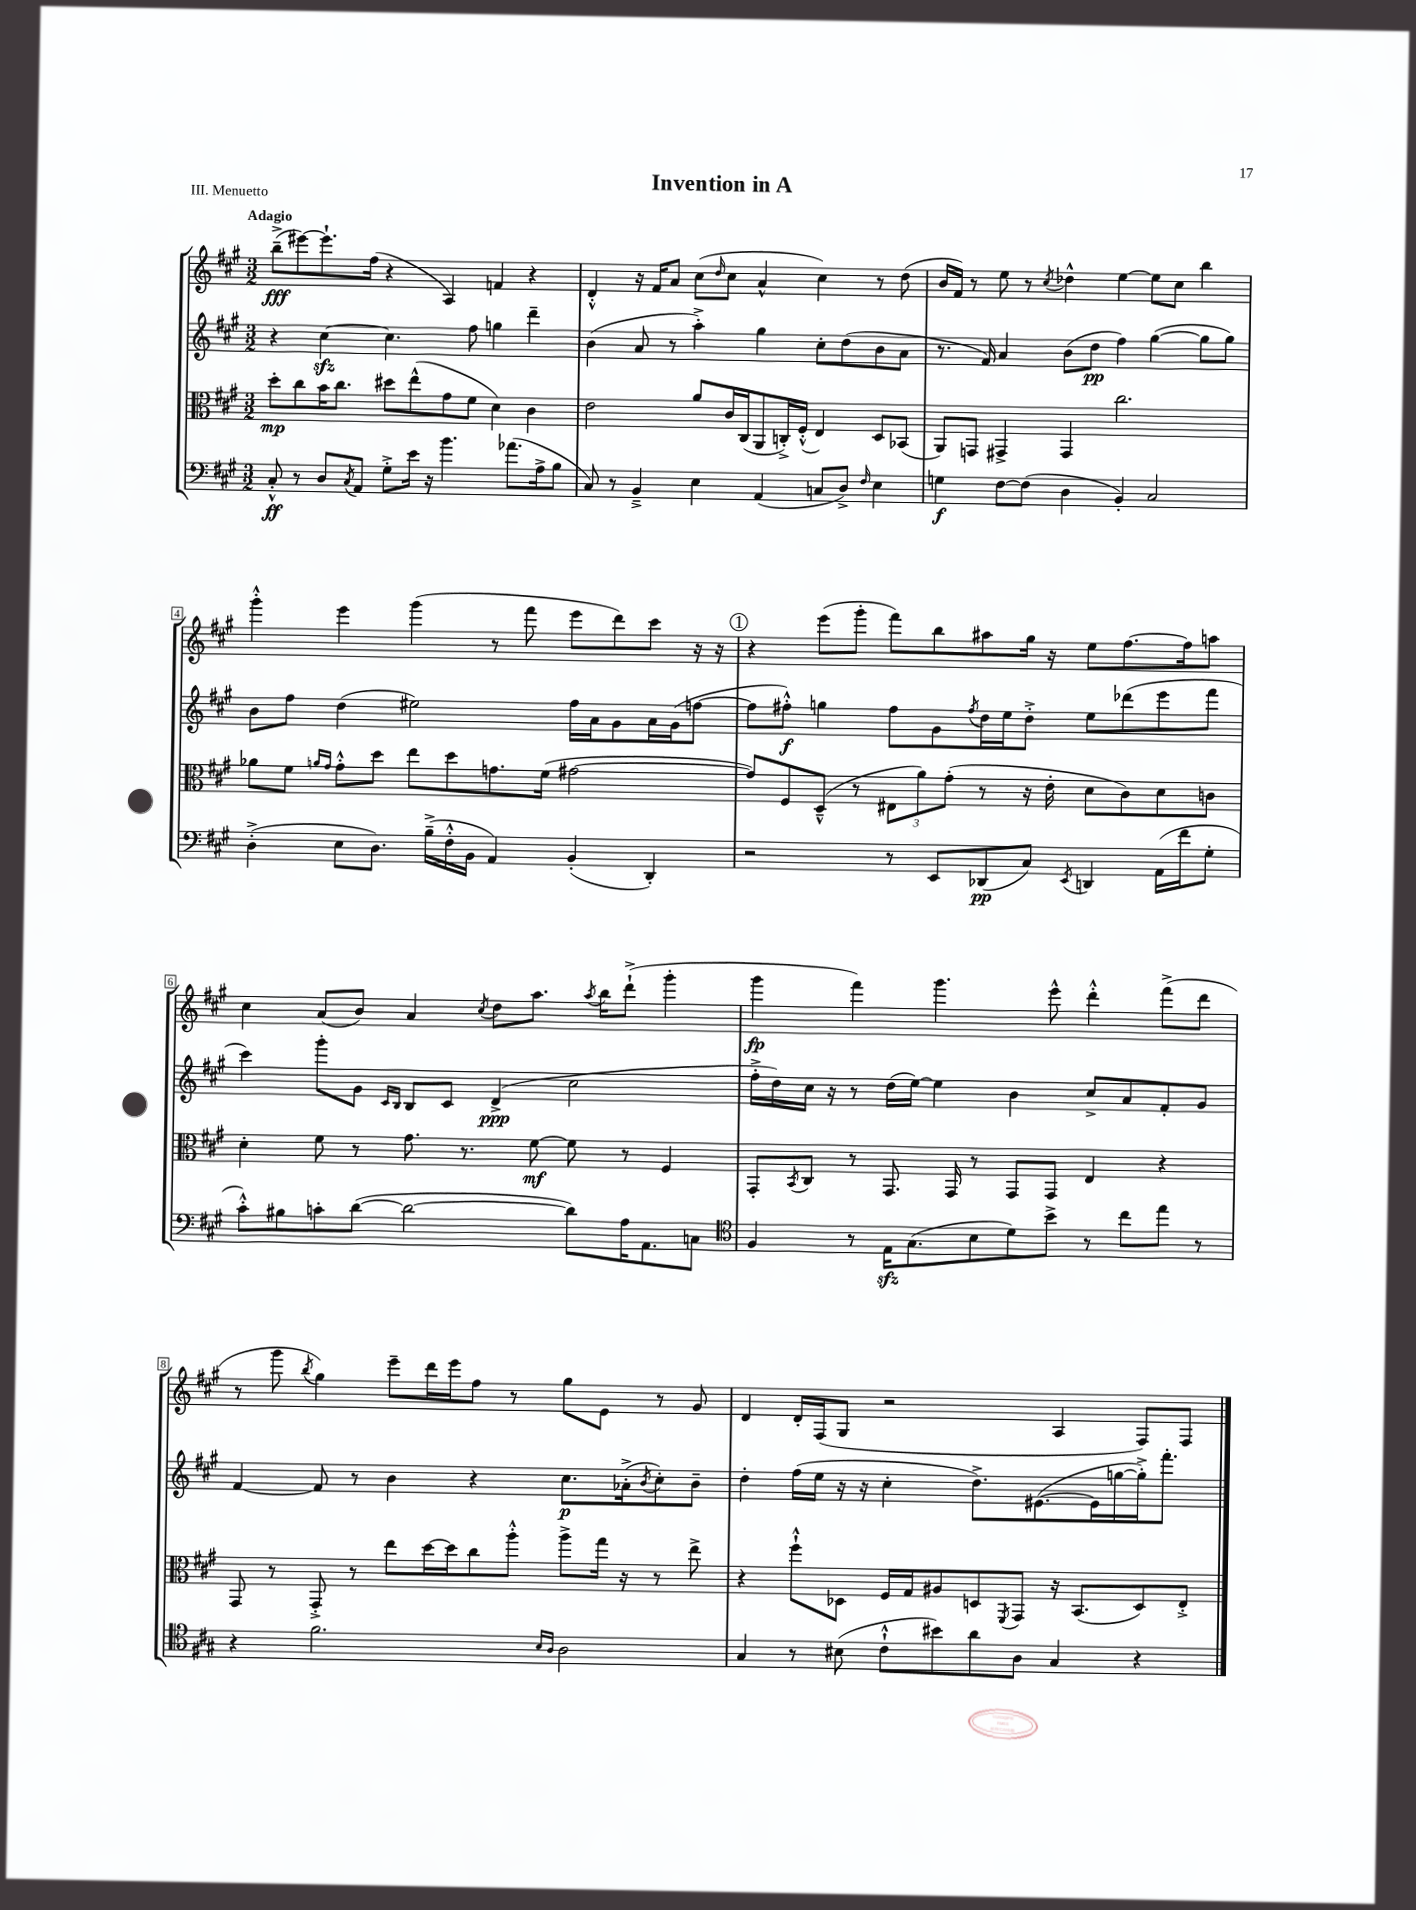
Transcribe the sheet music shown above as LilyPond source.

\header { title = "Invention in A" piece = "III. Menuetto" }
<<
\new StaffGroup <<
\new Staff = "s0" {
    \clef treble \key a \major \numericTimeSignature \time 3/2 \tempo "Adagio"
    b''8--->\fff( eis'''8~) eis'''8.-! fis''16( r4 a4) f'4 r4 |
    d'4-.-^ r16 fis'16 a'8 cis''8( \grace { d''16 } cis''8 a'4-^ cis''4) r8 d''8( |
    b'16 fis'16) r8 e''8 r8 \acciaccatura { cis''8 } des''4-^ e''4~ e''8 cis''8 b''4 |
    gis'''4-.-^ e'''4 gis'''4( r8 fis'''8 e'''8 d'''8) cis'''8 r16 r16 |
    \mark \markup { \circle "1" } r4 e'''8( gis'''8-. fis'''8) b''8 ais''8 gis''16 r16 e''8 fis''8.~ fis''16 a''8 |
    cis''4 a'8( b'8) a'4 \acciaccatura { cis''8 } d''8 a''8. \acciaccatura { a''8 } b''16 d'''8-!->( gis'''4-. |
    gis'''4\fp fis'''4) gis'''4. e'''8-^ d'''4-.-^ fis'''8->( d'''8 |
    r8 gis'''8 \acciaccatura { b''8 } gis''4) e'''8-- d'''16 e'''16 fis''8 r8 gis''8 e'8 r8 gis'8 |
    d'4 d'16-. fis16( gis8 r2 a4 fis8) fis8 \bar "|." |
}
\new Staff = "s1" {
    \clef treble \key a \major \numericTimeSignature \time 3/2
    r4 cis''4~\sfz cis''4. fis''8 g''4 d'''4-- |
    b'4( a'8 r8 a''4-.->) gis''4 cis''8-. d''8( b'8 a'8 |
    r8. fis'16) a'4 b'8( d''8\pp fis''4) gis''4~( gis''8 gis''8) |
    b'8 fis''8 d''4( eis''2) fis''16 a'16 gis'8 a'16 gis'16( f''8~ |
    \mark \markup { \circle "1" } f''8 fis''8-.-^\f) g''4 fis''8 gis'8 \acciaccatura { fis''8 } d''16 e''16 d''8-.-> e''8 des'''8( e'''8 fis'''8 |
    cis'''4) gis'''8-. gis'8 \grace { cis'16 b16 } b8 cis'8 d'4->\ppp( cis''2 |
    fis''16-.-> d''16) cis''16 r16 r8 d''16( e''16~) e''4 b'4 cis''8-> a'8 fis'8-. gis'8 |
    fis'4~ fis'8 r8 b'4 r4 cis''8.\p aes'16-.->( \acciaccatura { b'8 } cis''8-.) b'8-- |
    d''4-. fis''16( e''16 r16 r16 cis''4-. d''8.->) eis'8.~( eis'16 g''16~ g''16-.->) fis'''8.-. \bar "|." |
}
\new Staff = "s2" {
    \clef alto \key a \major \numericTimeSignature \time 3/2
    d''8-.\mp cis''8 b'16 cis''8. dis''8 e''8-^( gis'8 fis'8 d'4) cis'4 |
    e'2 a'8 cis'16 cis16( a,8 c16-.->) fis16-.-^( e4) d8 bes,8( |
    a,8) g,8 gis,4-> gis,4 cis''2. |
    aes'8 fis'8 \grace { a'16 gis'16 } gis'8-.-^ d''8 e''8 d''8 g'8. fis'16( gis'2~ |
    \mark \markup { \circle "1" } gis'8) fis8 d8---^( r8 \tuplet 3/2 { eis8 a'8) gis'8-.( } r8 r16 e'16-. d'8 cis'8) d'8 c'8 |
    d'4-. fis'8 r8 gis'8. r8. fis'8~\mf fis'8 r8 fis4 |
    gis,8-. \acciaccatura { b,8 } cis8 r8 gis,8. gis,16 r8 gis,8 gis,8 e4 r4 |
    gis,8 r8 gis,8-.-> r8 e''8 d''16~ d''16 cis''8 a''8-.-^ a''8-> gis''16 r16 r8 e''8-> |
    r4 fis''8-!-^ des8 fis16 gis16 ais8 d8 \acciaccatura { fis,8 } gis,8 r16 b,8.( d8) e8-.-> \bar "|." |
}
\new Staff = "s3" {
    \clef bass \key a \major \numericTimeSignature \time 3/2
    cis8-.-^\ff r8 d8 \acciaccatura { cis8 } a,8 gis8-.-> e'16 r16 b'4. aes'8.( a16-> b8 |
    cis8) r8 b,4---> e4 a,4( c8 d8->) \grace { fis16 } e4 |
    g4\f fis8~ fis8( d4 b,4-.) cis2 |
    d4-.->( e8 d8.) b16--->( fis16-.-^ b,16 a,4) b,4-.( d,4-.) |
    \mark \markup { \circle "1" } r2 r8 e,8 des,8\pp( cis8) \acciaccatura { e,8 } d,4 a,16( fis'16 gis8-. |
    cis'8-.-^) bis8 c'8-. d'8~( d'2~ d'8) a16 a,8. c8 |
    \clef tenor fis4 r8 e16\sfz gis8.( b8 d'8) b'8-> r8 cis''8 e''8 r8 |
    r4 fis'2. \grace { b16 a16 } a2 |
    gis4 r8 bis8( cis'8-!-^ bis'8) a'8 a8 gis4 r4 \bar "|." |
}
>>
>>
\layout { \context { \Score \override BarNumber.stencil = #(make-stencil-boxer 0.1 0.3 ly:text-interface::print) } }
